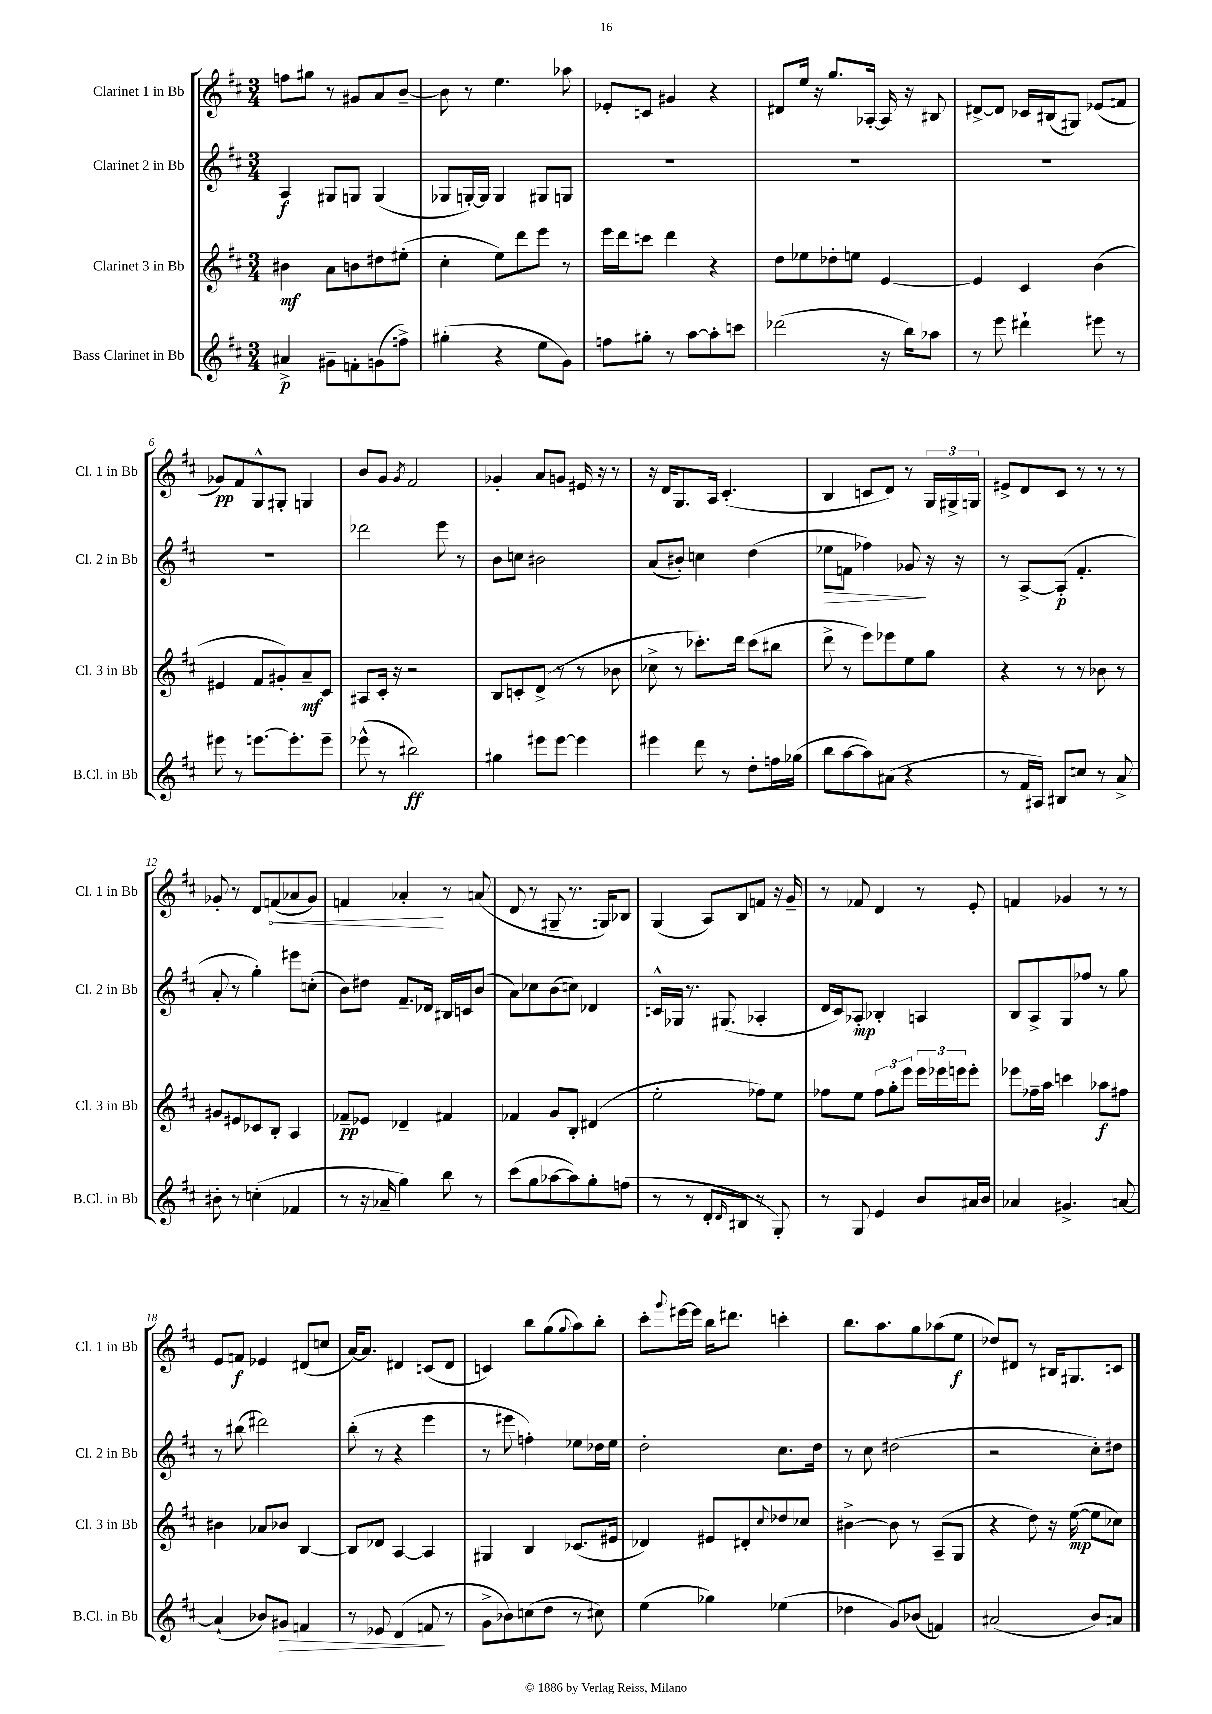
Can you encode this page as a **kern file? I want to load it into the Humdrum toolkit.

**kern	**dynam	**kern	**dynam	**kern	**dynam	**kern	**dynam
*part4	*part4	*part3	*part3	*part2	*part2	*part1	*part1
*staff4	*staff4	*staff3	*staff3	*staff2	*staff2	*staff1	*staff1
*I"Bass Clarinet in Bb	*	*I"Clarinet 3 in Bb	*	*I"Clarinet 2 in Bb	*	*I"Clarinet 1 in Bb	*
*I'B.Cl. in Bb	*	*I'Cl. 3 in Bb	*	*I'Cl. 2 in Bb	*	*I'Cl. 1 in Bb	*
*clefG2	*	*clefG2	*	*clefG2	*	*clefG2	*
*k[f#c#]	*	*k[f#c#]	*	*k[f#c#]	*	*k[f#c#]	*
*M3/4	*	*M3/4	*	*M3/4	*	*M3/4	*
=1	=1	=1	=1	=1	=1	=1	=1
4a#X^/	p	4b#X\	mf	4A/	f	8ffn\L	.
.	.	.	.	.	.	8gg#X\J	.
8g#X~\L	.	8a\L	.	8G#X/L	.	8r	.
8fn'\	.	8bn\	.	8Gn/J	.	8g#X/L	.
(8gn\	.	8dd#X\	.	(4G/	.	8a/	.
8ffn^\J)	.	(8ee#X'\J	.	.	.	[8b~/J	.
=2	=2	=2	=2	=2	=2	=2	=2
(4gg#X'\	.	4cc#'\	.	8G-X/L	.	8b\]	.
.	.	.	.	[16Gn'/L)	.	8r	.
.	.	.	.	16G/JJ]	.	.	.
4r	.	8ee\L)	.	4G/	.	4.ee\	.
.	.	8ddd\	.	.	.	.	.
8ee\L	.	8eee\J	.	8G#X/L	.	.	.
8g\J)	.	8r	.	8Gn/J	.	8aa-X\	.
=3	=3	=3	=3	=3	=3	=3	=3
8ffn\L	.	16eee\LL	.	2.r	.	8e-X'/L	.
.	.	16ddd\J	.	.	.	.	.
8gg#X'\J	.	8cccn\J	.	.	.	8cn/J	.
8r	.	4ddd\	.	.	.	4g#X/	.
[8aa\L	.	.	.	.	.	.	.
8aa'\]	.	4r	.	.	.	4r	.
8cccn\J	.	.	.	.	.	.	.
=4	=4	=4	=4	=4	=4	=4	=4
(2ddd-X\	.	8dd\L	.	2.r	.	8d#X/L	.
.	.	8ee-X\	.	.	.	16ee/Jk	.
.	.	.	.	.	.	16r	.
.	.	8dd-X'\	.	.	.	8.gg/L	.
.	.	8een\J	.	.	.	.	.
.	.	.	.	.	.	[16A-X'/Jk	.
16r	.	[4e/	.	.	.	16A-/]	.
16bb\KL)	.	.	.	.	.	16r	.
8aa-X\J	.	.	.	.	.	8B#X/	.
=5	=5	=5	=5	=5	=5	=5	=5
8r	.	4e/]	.	2.r	.	[8d#X^/L	.
8eee\	.	.	.	.	.	8d#/J]	.
4ddd#X`\	.	4c#/	.	.	.	16c-X/LL	.
.	.	.	.	.	.	(16B#X/J	.
.	.	.	.	.	.	8G#X/J)	.
8eee#X\	.	(4b\	.	.	.	(8e-X/L	.
8r	.	.	.	.	.	8fn/J	.
!!LO:LB:g=z
=6	=6	=6	=6	=6	=6	=6	=6
8eee#X\	.	4e#X/	.	2.r	.	8g-X/L)	pp
8r	.	.	.	.	.	8f#/	.
[8.eeen\L	.	8f#/L	.	.	.	8G^^/	.
.	.	8g#X'/)	.	.	.	8G#X'/J	.
8.eee'\]	.	.	.	.	.	.	.
.	.	8a~/	mf	.	.	4Gn/	.
8eee~\J	.	8c#/J	.	.	.	.	.
=7	=7	=7	=7	=7	=7	=7	=7
(8eee-X^^\	.	8A#X/L	.	2ddd-X\	.	8b/L	.
8r	.	16c#'/Jk	.	.	.	8g/J	.
.	.	16r	.	.	.	.	.
.	.	.	.	.	.	8qg/	.
2bb#X\)	ff	2r	.	.	.	2f#/	.
.	.	.	.	8eee\	.	.	.
.	.	.	.	8r	.	.	.
=8	=8	=8	=8	=8	=8	=8	=8
4gg#X\	.	8B/L	.	8b\L	.	4g-X'/	.
.	.	8cn'/	.	8ccn\J	.	.	.
8eee#X\L	.	(8d^/J	.	2b#X\	.	8a/L	.
[8eee#\J	.	8r	.	.	.	8gn/J	.
4eee#\]	.	8r	.	.	.	16e#X/	.
.	.	.	.	.	.	16r	.
.	.	8b-X\	.	.	.	8r	.
=9	=9	=9	=9	=9	=9	=9	=9
4eee#X\	.	8cc-X^\	.	(8a/L	.	16r	.
.	.	.	.	.	.	16d/KL	.
.	.	8r	.	8b#X'/J)	.	8.G/	.
8ddd\	.	8.ccc-X'\L)	.	4ccn\	.	.	.
.	.	.	.	.	.	16A/Jk	.
8r	.	.	.	.	.	(4.c#'/	.
.	.	16ddd\Jk	.	.	.	.	.
8dd'\L	.	(8ccc-\L	.	(4dd\	.	.	.
16ffn\L	.	8bb#X\J	.	.	.	.	.
(16gg-X\JJ	.	.	.	.	.	.	.
=10	=10	=10	=10	=10	=10	=10	=10
!	!	!	!	!	!LO:HP:b	!	!
8bb\L	.	8ddd^\	.	8ee-X\L	>	4B/	.
[8aa\	.	8r	.	8fn\J	.	.	.
8aa\])	.	8eee\L)	.	4ff-X\)	.	8cn/L	.
(8a#X\J	.	8eee-X\	.	.	.	8d/J)	.
4r	.	8ee\	.	8g-X/	.	8r	.
.	.	8gg\J	.	16r	]	24G/LL	.
.	.	.	.	.	.	24G#X^/	.
.	.	.	.	16r	.	.	.
.	.	.	.	.	.	24Gn/JJ	.
=11	=11	=11	=11	=11	=11	=11	=11
8r	.	4r	.	8r	.	8e#X^/L	.
16f#/LL	.	.	.	[8A^/L	.	8d/	.
16A#X/JJ)	.	.	.	.	.	.	.
8B#X/L	.	8r	.	(8A'/J]	p	8c#/J	.
8ccn/J	.	8r	.	4.f#'/	.	8r	.
8r	.	8b-X\	.	.	.	8r	.
8a^/	.	8r	.	.	.	8r	.
!!LO:LB:g=z
=12	=12	=12	=12	=12	=12	=12	=12
8b#X'\	.	8g#X/L	.	8a'/	.	8g-X'/	.
8r	.	8e#X/	.	8r	.	8r	.
(4ccn'\	.	8c-X/	.	4gg'\)	.	8d/L	.
!	!	!	!	!	!	!	!LO:HP:b
.	.	8B'/J	.	.	.	(8fn/	<
4f-X/	.	4A/	.	8eee#X\L	.	8a-X/	.
.	.	.	.	(8ccn'\J	.	8g-/J)	.
=13	=13	=13	=13	=13	=13	=13	=13
8r	.	8f-X~/L	pp	8b\L)	.	4fn/	.
16r	.	8e-X/J	.	8dd#X\J	.	.	.
16a-X~/	.	.	.	.	.	.	.
4gg\)	.	4d-X~/	.	8.f#~/L	.	4a-X'/	.
.	.	.	.	16d-X/Jk	.	.	.
8bb\	.	4f#X/	.	16B#X/LL	.	8r	[
.	.	.	.	16cn/J	.	.	.
8r	.	.	.	(8b/J	.	(8an/	.
=14	=14	=14	=14	=14	=14	=14	=14
(8ccc#\L	.	4f-X/	.	8a\L)	.	8d/	.
8gg\	.	.	.	8cc-X\	.	8r	.
[8aa-X\	.	8g/L	.	(8b\	.	8G#X~/	.
8aa-\])	.	8B'/J	.	8ccn\J)	.	8.r	.
8gg'\	.	(4d#X/	.	4d-X/	.	.	.
.	.	.	.	.	.	16Gn/KL)	.
(8ffn\J	.	.	.	.	.	8B-X/J	.
=15	=15	=15	=15	=15	=15	=15	=15
8r	.	2ee'\	.	16cn^^/LL	.	(4G/	.
.	.	.	.	16G-X/JJ	.	.	.
8r	.	.	.	8.r	.	.	.
8d'/L	.	.	.	.	.	8A/L)	.
.	.	.	.	(8.G#X/	.	.	.
16qqd/	.	.	.	.	.	.	.
8B#X/J	.	.	.	.	.	8B/	.
8r	.	8ff-X\L)	.	4A-X'/	.	8fn/J	.
8G'/)	.	8ee\J	.	.	.	16r	.
.	.	.	.	.	.	16g~/	.
=16	=16	=16	=16	=16	=16	=16	=16
8r	.	8ff-X\L	.	16d/LL	.	8r	.
.	.	.	.	16c#/J)	.	.	.
8G/	.	8ee\J	.	8A-X'/J	mp	8f-X/	.
4e/	.	12ff-\L	.	4B-X'/	.	4d/	.
.	.	12gg'\	.	.	.	.	.
.	.	12eee\J	.	.	.	.	.
8b/L	.	24eee\LL	.	4An/	.	8r	.
.	.	24eee-X\	.	.	.	.	.
.	.	24eeen\J	.	.	.	.	.
16a#X/L	.	8eee'\J	.	.	.	8e'/	.
16b/JJ	.	.	.	.	.	.	.
=17	=17	=17	=17	=17	=17	=17	=17
4a-X/	.	8eee-X\L	.	8B/L	.	4fn/	.
.	.	16ff-X~\L	.	8A^/	.	.	.
.	.	16aa\JJ	.	.	.	.	.
4.g#X^/	.	4cccn\	.	8G/	.	4g-X/	.
.	.	.	.	8ff-X/J	.	.	.
.	.	8aa-X\L	f	8r	.	8r	.
[8an/	.	8ff#X\J	.	8gg\	.	8r	.
!!LO:LB:g=z
=18	=18	=18	=18	=18	=18	=18	=18
(4a`/]	.	4b#X\	.	8r	.	8e/L	.
.	.	.	.	(8bb#X\	.	8fn/J	f
8b-X/L)	.	8a-X/L	.	2ddd#X\)	.	4e-X/	.
!	!LO:HP:b	!	!	!	!	!	!
8g#X/J	>	8b-X/J	.	.	.	.	.
4fn/	.	[4B/	.	.	.	(8d#X/L	.
.	.	.	.	.	.	8ccn/J	.
=19	=19	=19	=19	=19	=19	=19	=19
8r	.	8B/L]	.	(8bb'\	.	[16a/KL)	.
.	.	.	.	.	.	8.a/J]	.
8e-X/	.	8d-X/J	.	8r	.	.	.
(4d/	.	[4A/	.	4r	.	4d#X/	.
8fn/	.	4A/]	.	4eee\	.	(8cn/L	.
8r	]	.	.	.	.	8d#/J	.
=20	=20	=20	=20	=20	=20	=20	=20
8g^\L	.	4G#X/	.	8r	.	4cn/)	.
8b-X\)	.	.	.	8eee#X\	.	.	.
(8ccn\	.	4B/	.	4ffn'\)	.	8bb\L	.
8dd\J	.	.	.	.	.	(8gg\	.
.	.	.	.	.	.	8qqgg/	.
8r	.	(8.c-X/L	.	8ee-X\L	.	8aa\)	.
8cc#X\)	.	.	.	16dd-X\L	.	8bb'\J	.
.	.	16e#X/Jk	.	16ee-\JJ	.	.	.
=21	=21	=21	=21	=21	=21	=21	=21
(4ee\	.	4d-X/)	.	2dd'\	.	8ccc#'\L	.
.	.	.	.	.	.	8qqggg/	.
.	.	.	.	.	.	[16eee#X\L	.
.	.	.	.	.	.	16eee#\JJ]	.
4gg-X\)	.	8e#X/L	.	.	.	16bb\KL	.
.	.	.	.	.	.	8.ddd#X\J	.
.	.	8d#X'/	.	.	.	.	.
.	.	8qqcc#/	.	.	.	.	.
(4ee-X\	.	8dd-X/	.	8.cc#\L	.	4cccn'\	.
.	.	8cc-X/J	.	.	.	.	.
.	.	.	.	16dd\Jk	.	.	.
=22	=22	=22	=22	=22	=22	=22	=22
4dd-X\	.	[4b#X^\	.	8r	.	8.bb\L	.
.	.	.	.	8cc#\	.	.	.
.	.	.	.	.	.	8.aa\	.
8g/L)	.	8b#\]	.	(2dd#X\	.	.	.
(8b-X/J	.	8r	.	.	.	8gg\	.
4fn/)	.	(8A~/L	.	.	.	(8aa-X\	.
.	.	8G/J	.	.	.	8ee\J	f
=23	=23	=23	=23	=23	=23	=23	=23
(2a#X/	.	4r	.	2r	.	8dd-X/L)	.
.	.	.	.	.	.	8d#X/J	.
.	.	8dd\)	.	.	.	8r	.
.	.	16r	.	.	.	16B#X/KL	.
.	.	([16ee\	mp	.	.	8.G#X/	.
8b/L)	.	8ee\L]	.	8cc#'\L)	.	.	.
8an/J	.	8cc-X\J)	.	8dd#X\J	.	8cn/J	.
==	==	==	==	==	==	==	==
*-	*-	*-	*-	*-	*-	*-	*-
